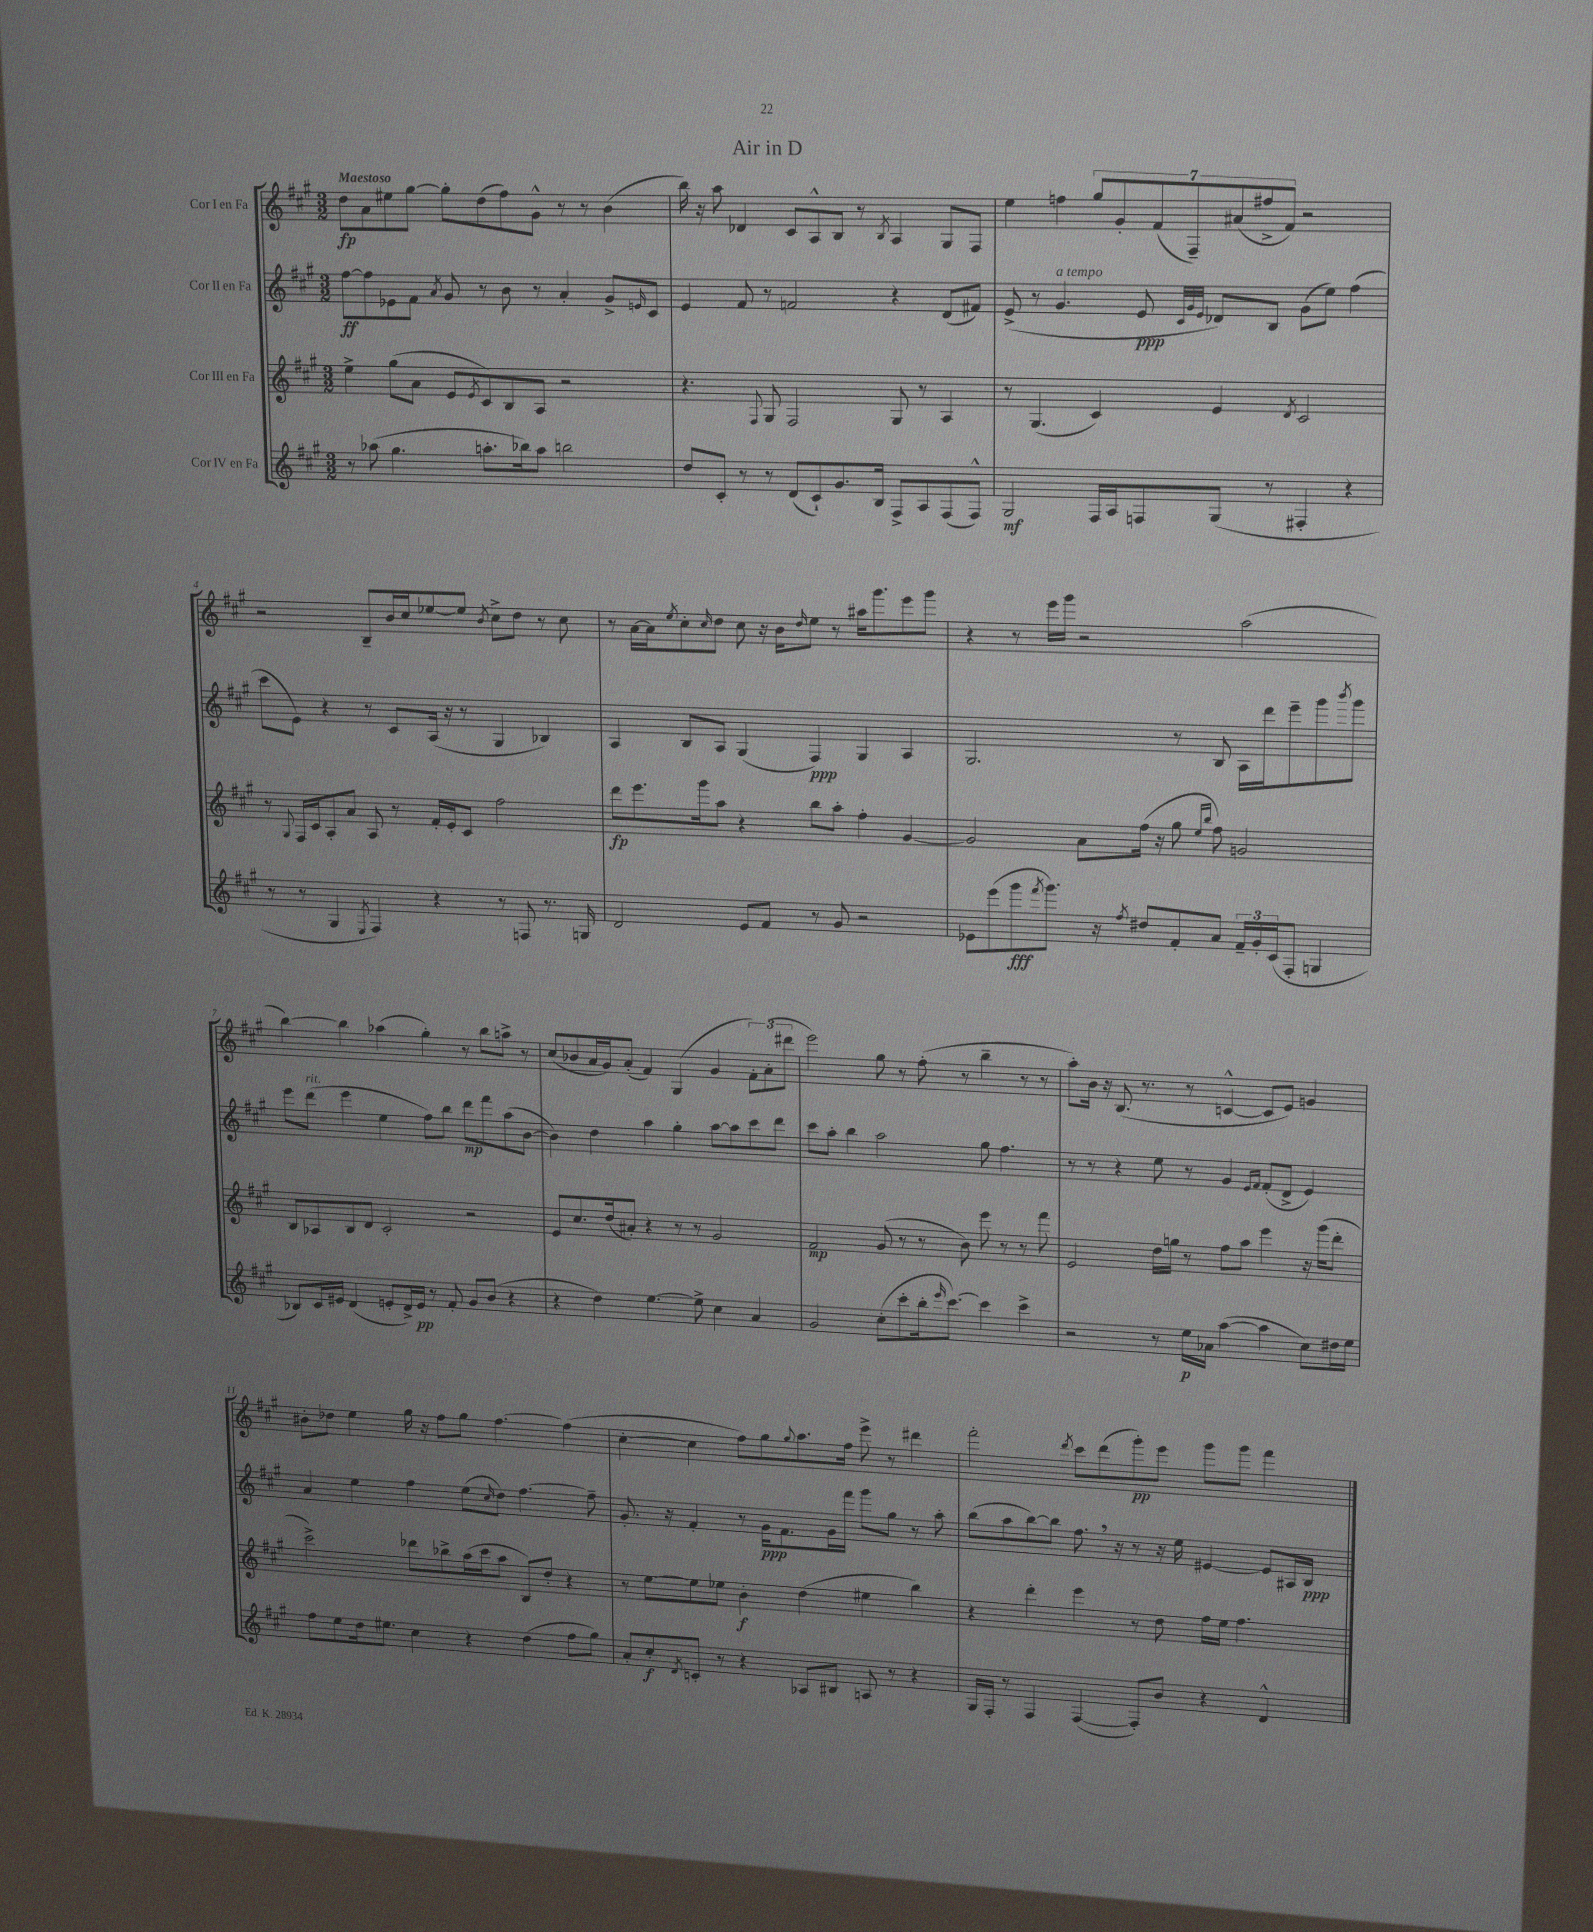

**kern	**kern	**kern	**kern
*staff4	*staff3	*staff2	*staff1
*clefG2	*clefG2	*clefG2	*clefG2
*k[f#c#g#]	*k[f#c#g#]	*k[f#c#g#]	*k[f#c#g#]
*M3/2	*M3/2	*M3/2	*M3/2
8r	4ee^	[8ff#	8dd
(8aa-	.	8ff#]	8a
4.gg#	(8gg#	8e-	8ee#
.	8a	8f#	[8gg#
.	.	8qa	.
.	8e	8g#	8gg#']
.	8qe	.	.
8.aa'	8c#)	8r	(8dd
.	8B	8b	8ff#)
16bb-)	.	.	.
8aa	8A	8r	8g#^^
2bb	2r	4a'	8r
.	.	.	8r
.	.	8g#^	(4b
.	.	16qqe	.
.	.	8c#	.
=	=	=	=
8dd	4.r	4e	16bb)
.	.	.	16r
8c#'	.	.	8aa
8r	.	8f#	4d-
.	8qqF#	.	.
8r	8G#	8r	.
(8d	2F#	2f	8c#
8c#`)	.	.	8A^^
8.g#	.	.	8B
.	.	.	8r
16B	.	.	.
.	.	.	8qB
8F#^	8G#	4r	4A
8A	8r	.	.
(8F#	4A	(8d	8G#
8F#^^)	.	8f#)	8F#
=	=	=	=
2G#	8r	(8e^	4ee
.	(4.G#	8r	.
.	.	4.g#	4ff
16F#	4c#)	.	14gg#
16A	.	.	.
.	.	.	14g#'
8F	.	8e	.
.	.	.	(14f#
.	.	.	14F#~)
.	.	32qqc#	.
.	.	32qqg#	.
.	.	32qqe	.
(8G#	4e	8d-)	.
.	.	.	(14a#
.	.	.	14ff#^
8r	.	8B	.
.	.	.	14f#)
.	8qd	.	.
4F#'	2c#	(8g#	2r
.	.	8ee)	.
4r	.	(4ff#	.
=	=	=	=
8r	8r	8ccc#	2r
.	8qqG#	.	.
8r	16F#	8e)	.
.	16c#	.	.
4G#	8A'	4r	.
.	8a	.	.
8qE	.	.	.
4F#)	8A	8r	8B~
.	8r	8c#	16b
.	.	.	16cc#
4r	16f#'	(16A	[8ee-
.	16e'	16r	.
.	8c#	8r	8ee-]
.	.	.	8qb
8r	2ff#	4G#	8cc#^
8F	.	.	8dd
8.r	.	4B-)	8r
.	.	.	8cc#
16G	.	.	.
=	=	=	=
2d	8ddd	4A	8r
.	8.eee	.	[16a
.	.	.	16a]
.	.	.	8qee
.	.	8B	8cc#'
.	16ggg#	.	.
.	.	.	16qqcc#
.	8aa	8A	8dd
8e	4r	(4G#	8cc#
8f#	.	.	16r
.	.	.	16b
.	.	.	16qqdd
8r	8bb	4F#)	8ee
8g#	8aa'	.	8r
2r	4ff#'	4G#	16aa#
.	.	.	8.ggg#
.	[4g#	4A	8eee
.	.	.	8ggg#
=	=	=	=
8e-	2g#]	2.G#	4r
(8eee	.	.	.
8ggg#	.	.	8r
8qfff#	.	.	.
8.ggg#)	.	.	16eee
.	.	.	16ggg#
.	8a	.	2r
16r	.	.	.
8qff#	.	.	.
8dd#	(16ff#	.	.
.	16r	.	.
8f#'	8gg#	8r	.
.	16qqee	.	.
.	16qqbb	.	.
8a	8ff#)	8B	.
24f#~	2g	16A	(2aa
24g#'	.	.	.
.	.	16ddd	.
(24c#	.	.	.
8F#'	.	8eee~	.
4G	.	8ggg#	.
.	.	8qbbb	.
.	.	8ggg#	.
=	=	=	=
8B-)	8B	8eee	[4bb)
16c#	8A-	(8ddd	.
16e#	.	.	.
(4d	8B	4eee	4bb]
.	8d	.	.
8e'	2c#'	4ee	(4aa-
16d^)	.	.	.
16e	.	.	.
8r	.	8ff#)	4gg#')
8f#'	.	8bb	.
8g#	2r	8ddd	8r
(8b	.	8fff#	8bb
4r	.	(8aa	8aa^
.	.	[8b	8r
=	=	=	=
4r	8e	4b])	(8cc#
.	8.cc#	.	8b-
4dd)	.	4dd	16a
.	(16dd	.	16g#)
.	8a#')	.	(8a'
[4.ee	4r	4aa	4f#)
.	8r	4gg#'	(4G#
8ee^]	8r	.	.
4cc#	2g#	[8aa	4g#
.	.	8aa]	.
4a	.	8ccc#	12f#')
.	.	.	(12a'
.	.	8ddd	.
.	.	.	12ddd#
=	=	=	=
2g#	2f#	8ccc#	2eee)
.	.	8aa'	.
.	.	4bb	.
(8cc#'	(8g#	2aa	8gg#
8ccc#'	8r	.	8r
16bb'	8r	.	(8ff#'
16qqeee	.	.	.
[8.ccc#)	.	.	.
.	8b)	.	8r
4ccc#]	8eee	8gg#	4bb~
.	8r	4.ff#	.
4ccc#^	8r	.	8r
.	8fff#	.	8r
=	=	=	=
2r	2e	8r	8aa')
.	.	8r	16b
.	.	.	16r
.	.	4r	(8.B
.	.	.	8.r
8r	16dd	8ee	.
.	16gg	.	.
16ee	8r	8r	8r
16a-	.	.	.
([4aa	8ff#	4g#	[4c^^
.	8aa	.	.
.	.	16qqe	.
.	.	16qqf#	.
4aa]	4eee	(8f#'	8c]
.	.	8d^	8e)
8cc#)	16r	4e)	4g
.	(16ggg#	.	.
16dd#	8ddd'	.	.
16ee	.	.	.
=	=	=	=
8ff#	2ccc#^)	4a	8b#'
8ee	.	.	8dd-
16dd	.	4ee	4ee
8.ee#	.	.	.
4cc#	8ddd-	4ff#	16gg#
.	.	.	16r
.	8bb-^	.	8ff#
4r	(16aa	(8ee	8gg#
.	16ccc#	.	.
.	.	16qqcc#	.
.	8aa	8dd)	[4.ff#
(4dd	8B)	[4.ff#	.
.	8dd'	.	.
8ff#	4r	.	(4ff#]
8gg#)	.	8ff#~]	.
=	=	=	=
8a'	8r	8.g#'	[4cc#'
8cc#'	[8ee	.	.
.	.	16r	.
8qd	.	.	.
8c'	8ee]	4f#'	4cc#]
8r	8ee-	.	.
4r	4b'	8r	8ff#)
.	.	16g#	8gg#
.	.	8.f#	.
.	.	.	8qqgg#
8A-	(4dd	.	8.aa
8B#	.	16g#	.
.	.	16fff#	16ff#
8A	4ee#	8ggg#	8eee^
8r	.	8gg#	8r
4r	4bb)	8r	4ddd#
.	.	8aa'	.
=	=	=	=
16G#	4r	(8bb	2fff#'
16F#'	.	.	.
8r	.	8aa	.
4F#	4ddd'	[8bb)	.
.	.	8bb]	.
.	.	.	8qddd
([4F#	4eee	8.ff#	8ccc#
.	.	.	(8ddd
.	.	16r	.
8F#'])	8r	8r	8ggg#')
8b	8dd	16r	8eee
.	.	16ee	.
4r	16ff#	[4e#	8ggg#
.	16ee	.	.
.	4.ff#	.	8ggg#
4d^^	.	8e#]	4fff#
.	.	16A#	.
.	.	16B	.
==	==	==	==
*-	*-	*-	*-
